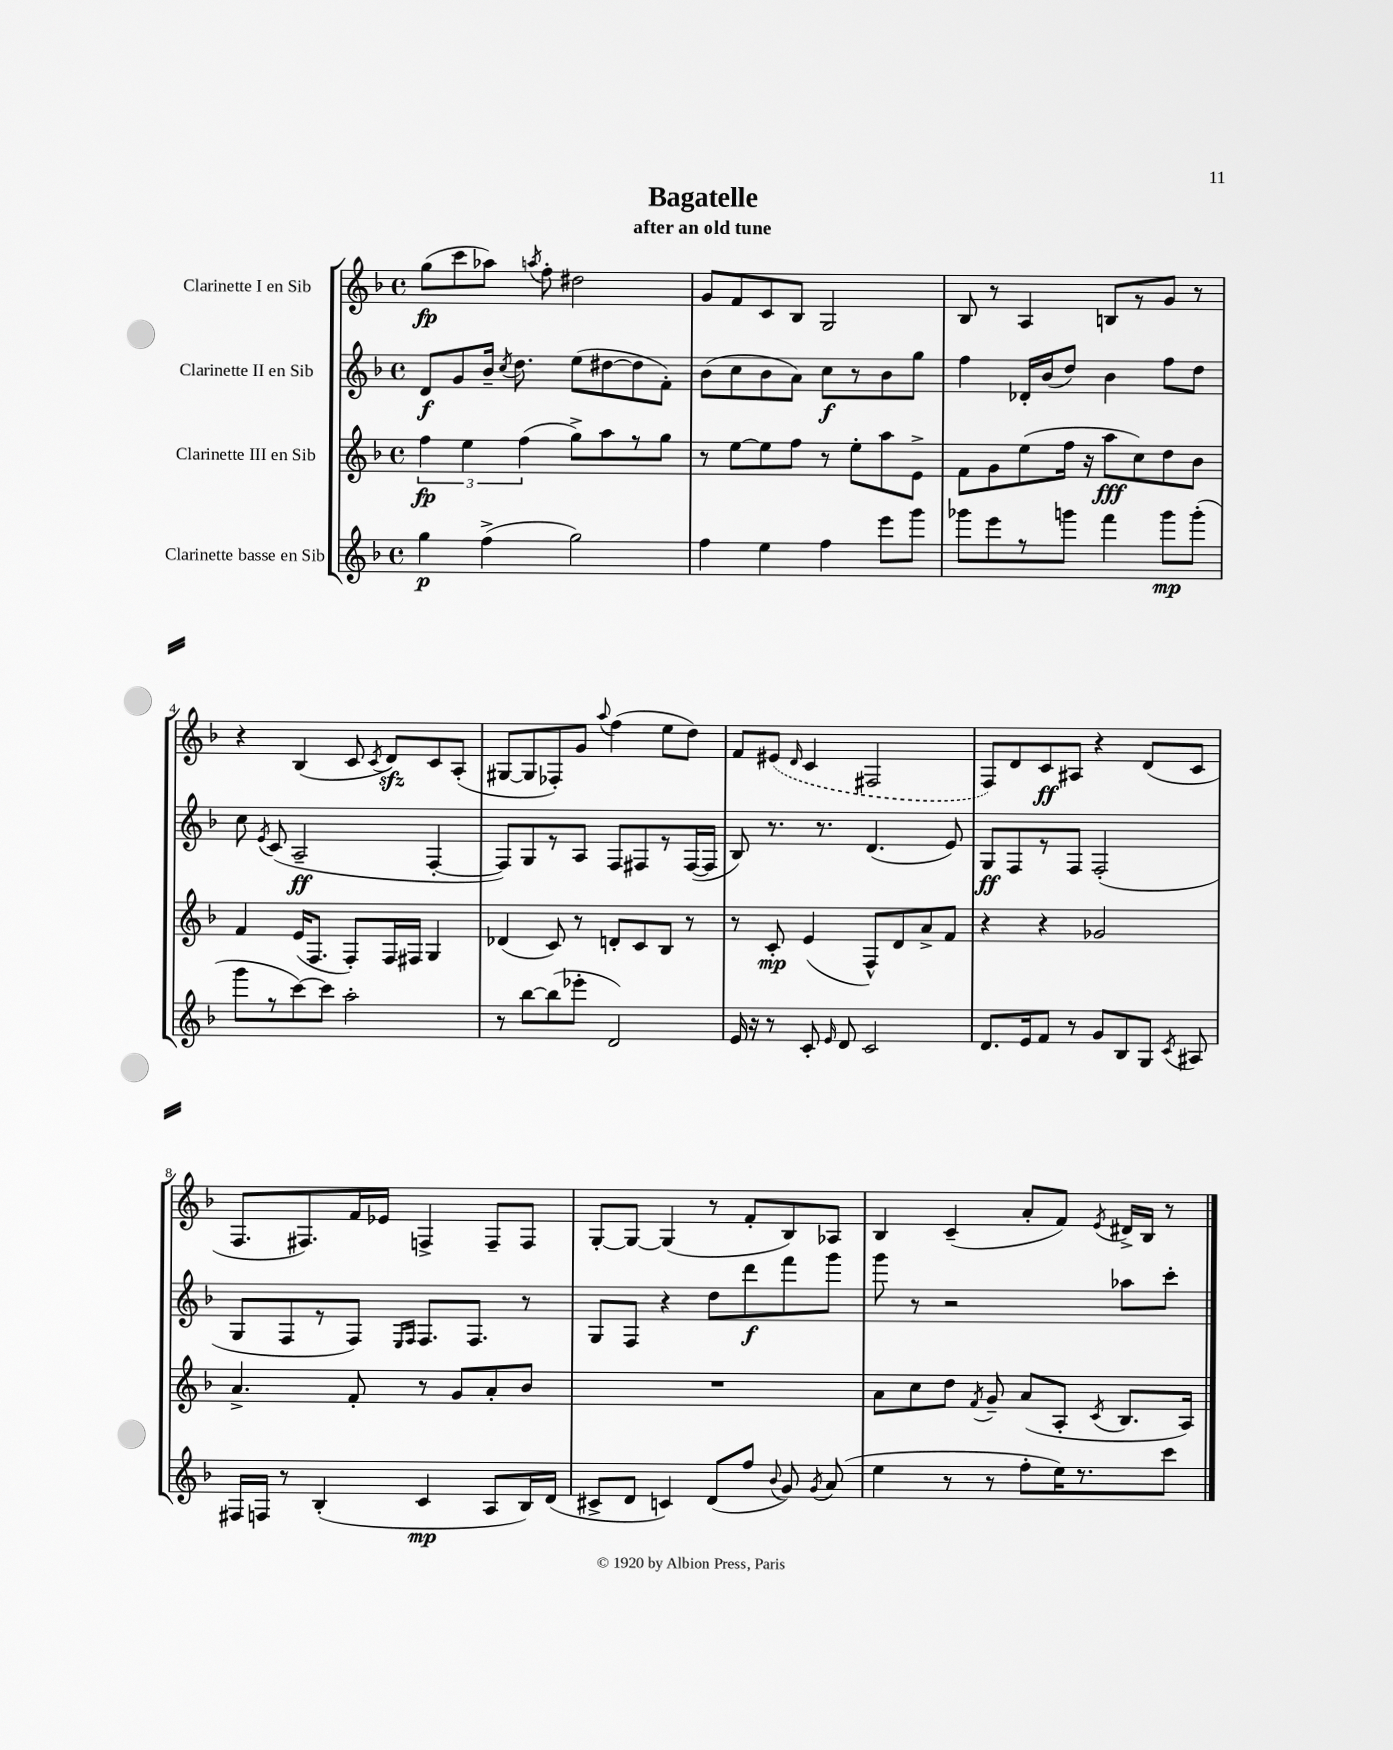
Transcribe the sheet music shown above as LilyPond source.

\header { title = "Bagatelle" subtitle = "after an old tune" }
<<
\new StaffGroup <<
\new Staff = "s0" \with { instrumentName = "Clarinette I en Sib" } {
    \clef treble \key f \major \defaultTimeSignature \time 4/4
    \autoBeamOff g''8[\fp( c'''8 aes''8]) \acciaccatura { a''8 } f''8-. dis''2 |
    g'8[ f'8 c'8 bes8] g2 |
    bes8 r8 a4 b8[ r8 g'8] r8 |
    r4 bes4( c'8 \acciaccatura { c'8 } d'8[\sfz) c'8 a8]-.( |
    gis8[~ gis8 fes8-.) g'8] \appoggiatura { a''8 } f''4( e''8[ d''8]) |
    f'8[ \once \slurDashed eis'8]( \grace { d'16 } c'4 fis2 |
    f8[) d'8 c'8\ff ais8] r4 d'8[( c'8] |
    f8.[ fis8.) f'16 ees'16] f4-> f8[-- f8] |
    g8[~-. g8]~ g4( r8 f'8[-. bes8) aes8] |
    bes4 c'4--( a'8[-. f'8]) \acciaccatura { e'8 } dis'16[-> bes16] r8 \bar "|." |
}
\new Staff = "s1" \with { instrumentName = "Clarinette II en Sib" } {
    \clef treble \key f \major \defaultTimeSignature \time 4/4
    \autoBeamOff d'8[\f g'8 bes'16]-- \acciaccatura { c''8 } d''8. e''8[( dis''8~ dis''8 f'8]-.) |
    bes'8[( c''8 bes'8 a'8]) c''8[\f r8 bes'8 g''8] |
    f''4 des'16[-. bes'16( d''8]) bes'4 f''8[ d''8] |
    c''8 \acciaccatura { e'8 } c'8( a2--\ff f4~-. |
    f8[) g8 r8 a8] f8[ fis8 r8 fis16~( fis16] |
    bes8) r8. r8. d'4.( e'8) |
    g8[\ff f8 r8 f8] f2-.( |
    g8[ f8 r8 f8]) \grace { e16[ f16] } f8.[ f8.] r8 |
    g8[ f8] r4 d''8[ d'''8\f f'''8 g'''8] |
    g'''8 r8 r2 aes''8[ c'''8]-. \bar "|." |
}
\new Staff = "s2" \with { instrumentName = "Clarinette III en Sib" } {
    \clef treble \key f \major \defaultTimeSignature \time 4/4
    \autoBeamOff \tuplet 3/2 { f''4\fp e''4 f''4( } g''8[->) a''8 r8 g''8] |
    r8 e''8[~ e''8 f''8] r8 e''8[-. a''8 e'8]-> |
    f'8[ g'8 e''8( f''16] r16 a''8[\fff c''8) d''8 bes'8] |
    f'4 e'16[( f8.] f8[-.) f16 fis16] g4 |
    des'4( c'8) r8 d'8[-. c'8 bes8] r8 |
    r8 c'8-.\mp e'4( f8[-^) d'8 a'8-> f'8] |
    r4 r4 ges'2 |
    a'4.-> f'8-. r8 g'8[ a'8-. bes'8] |
    R1 |
    a'8[ c''8 d''8] \acciaccatura { f'8 } g'8-- a'8[( a8]-. \acciaccatura { c'8 } bes8.[ a16]) \bar "|." |
}
\new Staff = "s3" \with { instrumentName = "Clarinette basse en Sib" } {
    \clef treble \key f \major \defaultTimeSignature \time 4/4
    \autoBeamOff g''4\p f''4->( g''2) |
    f''4 e''4 f''4 e'''8[ g'''8] |
    ges'''8[ e'''8 r8 g'''8] f'''4 g'''8[\mp g'''8]-.( |
    g'''8[ r8 c'''8~) c'''8] a''2-. |
    r8 bes''8[~ bes''8( ees'''8]-. d'2) |
    e'16 r16 r8 c'8-. \grace { e'16 } d'8 c'2 |
    d'8.[ e'16 f'8] r8 g'8[ bes8 g8] \acciaccatura { c'8 } ais8 |
    fis16[ f16] r8 bes4-.( c'4\mp a8[ bes16) d'16]( |
    cis'8[-> d'8] c'4) d'8[( f''8] \appoggiatura { bes'8 } g'8) \acciaccatura { g'8 } a'8( |
    e''4 r8 r8 f''8[-. e''16) r8. c'''8] \bar "|." |
}
>>
>>
